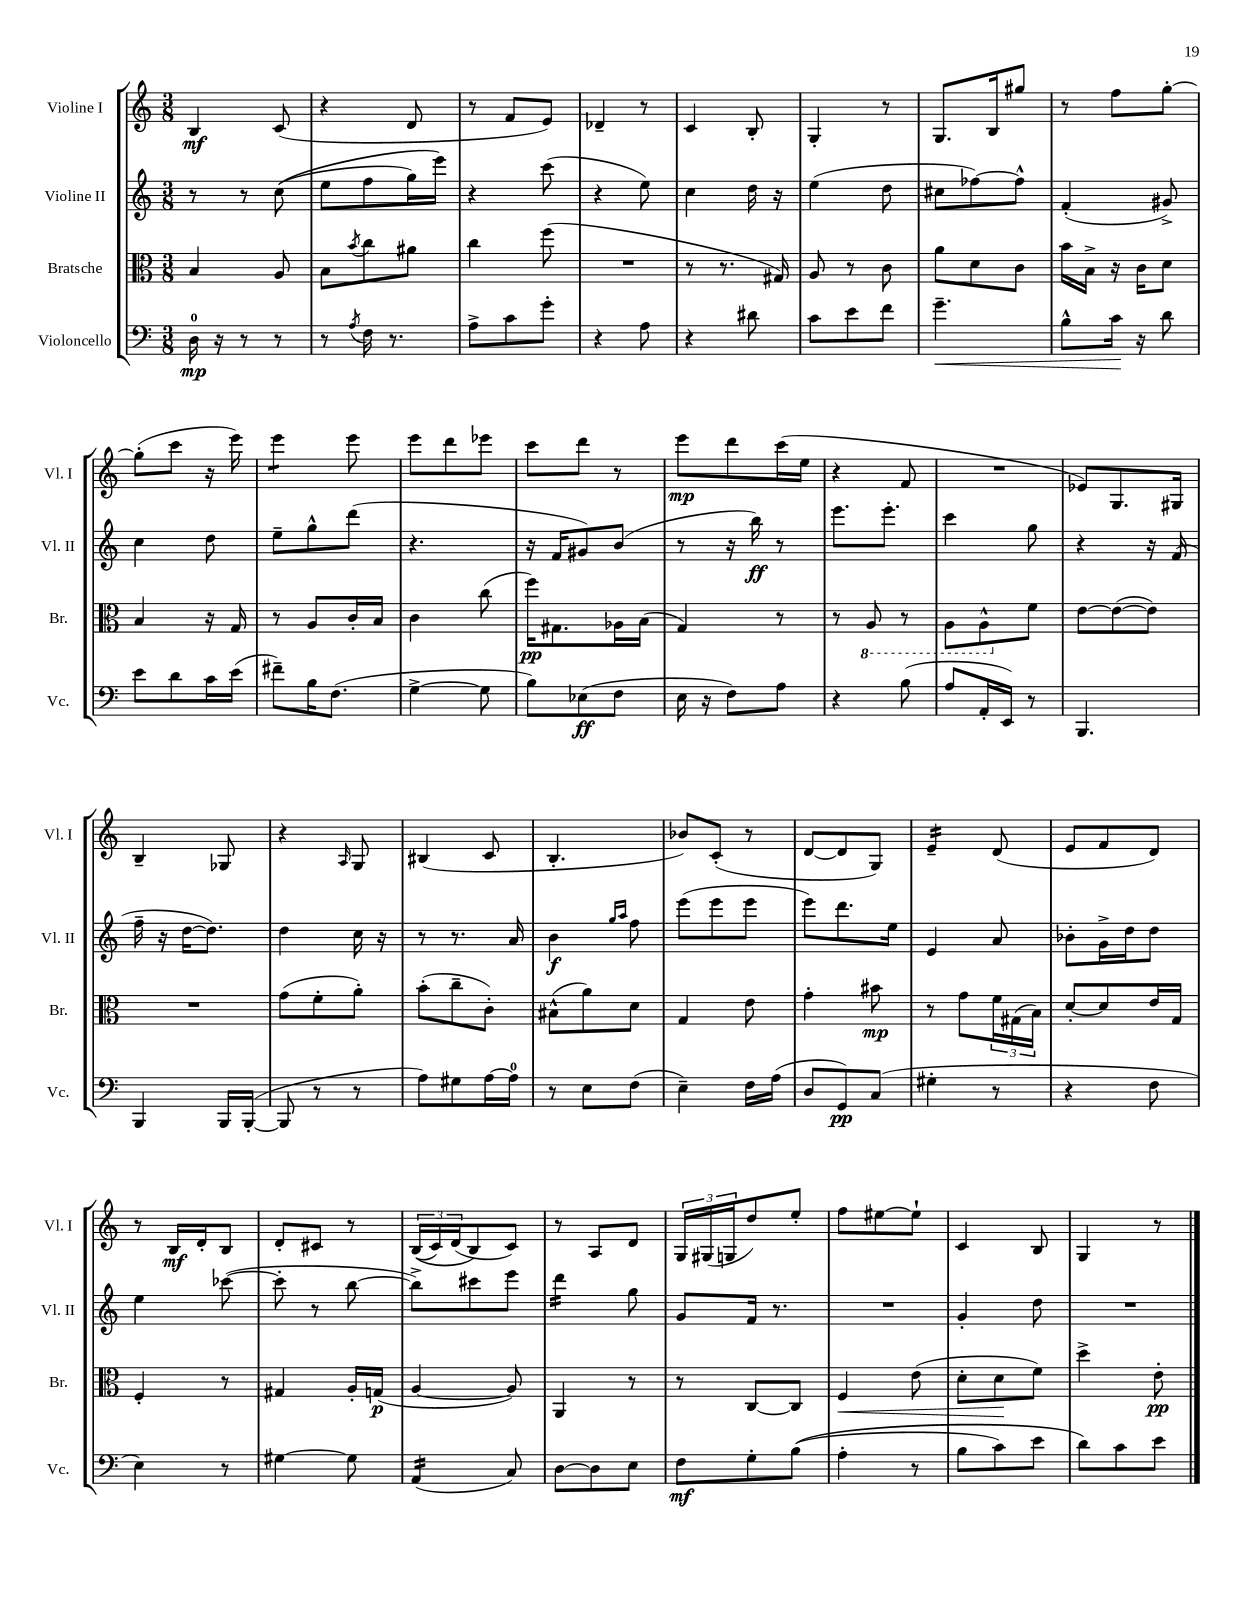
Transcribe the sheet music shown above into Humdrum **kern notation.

**kern	**kern	**kern	**kern
*staff4	*staff3	*staff2	*staff1
*clefF4	*clefC3	*clefG2	*clefG2
*k[]	*k[]	*k[]	*k[]
*M3/8	*M3/8	*M3/8	*M3/8
16D	4B	8r	4B
16r	.	.	.
8r	.	8r	.
8r	8A	&((8cc	(8c
=	=	=	=
8r	8B	8ee	4r
8qA	8qb	.	.
16F	8cc	8ff	.
8.r	.	.	.
.	8a#	16gg)	8d
.	.	16eee&)	.
=	=	=	=
8A^	4cc	4r	8r
8c	.	.	8f
8g'	(8ff	(8ccc	8e)
=	=	=	=
4r	4.r	4r	4d-~
8A	.	8ee)	8r
=	=	=	=
4r	8r	4cc	4c
.	8.r	.	.
8d#	.	16dd	8B'
.	16G#)	16r	.
=	=	=	=
8c	8A	(4ee	4G'
8e	8r	.	.
8f	8c	8dd	8r
=	=	=	=
4.g~	8a	8cc#	8.G
.	8d	[8ff-)	.
.	.	.	16B
.	8c	8ff-^^]	8gg#
=	=	=	=
8B^^	16b	(4f'	8r
.	16B^	.	.
16c	16r	.	8ff
16r	16c	.	.
8d	8d	8g#^)	[8gg'
=	=	=	=
8e	4B	4cc	(8gg']
8d	.	.	8ccc
16c	16r	8dd	16r
(16e	16G	.	16eee)
=	=	=	=
8f#~)	8r	8ee~	4eee
16B	8A	8gg^^	.
(8.F	.	.	.
.	16c'	(8ddd	8eee
.	16B	.	.
=	=	=	=
[4G^	4c	4.r	8eee
.	.	.	8ddd
8G]	(8cc	.	8eee-
=	=	=	=
8B)	16ff)	16r	8ccc
.	8.G#	16f	.
(8E-	.	8g#)	8ddd
8F	16A-	(8b	8r
.	(16B	.	.
=	=	=	=
16E	4G)	8r	8eee
16r	.	.	.
8F)	.	16r	8ddd
.	.	16bb)	.
8A	8r	8r	(16ccc
.	.	.	16ee
=	=	=	=
4r	8r	8.eee	4r
.	8AA	.	.
.	.	8.eee'	.
(8B	8r	.	8f
=	=	=	=
8A	8AA	4ccc	4.r
16AA'	8AA^^	.	.
16EE)	.	.	.
8r	8f	8gg	.
=	=	=	=
4.BBB	[8e	4r	8e-)
.	(8e_	.	8.G
.	8e])	16r	.
.	.	(16f	16G#
=	=	=	=
4BBB	4.r	16ff~	4B~
.	.	16r	.
.	.	[16dd	.
.	.	8.dd])	.
16BBB	.	.	8G-
([16BBB'	.	.	.
=	=	=	=
8BBB]	(8g	4dd	4r
8r	8f'	.	.
.	.	.	16qqA
8r	8a')	16cc	8G
.	.	16r	.
=	=	=	=
8A)	(8b'	8r	(4B#
8G#	8cc~	8.r	.
[16A	8c')	.	8c
16A]	.	16a	.
=	=	=	=
8r	(8B#^^	4b	4.B'
8E	8a)	.	.
.	.	16qqgg	.
.	.	16qqaa	.
(8F	8d	8ff	.
=	=	=	=
4E~)	4G	(8eee	8b-)
.	.	8eee	(8c'
16F	8e	8eee	8r
(16A	.	.	.
=	=	=	=
8D	4g'	8eee)	[8d
8GG)	.	8.ddd	8d]
(8C	8b#	.	8G)
.	.	16ee	.
=	=	=	=
4G#'	8r	4e	4e~
.	8g	.	.
8r	24f	8a	(8d
.	(24G#	.	.
.	24B)	.	.
=	=	=	=
4r	[8d'	8b-'	8e
.	8d]	16g^	8f
.	.	16dd	.
8F	16e	8dd	8d)
.	16G	.	.
=	=	=	=
4E)	4F'	4ee	8r
.	.	.	16B
.	.	.	16d'
8r	8r	([8ccc-	8B
=	=	=	=
[4G#	4G#	8ccc-']	8d'
.	.	8r	8c#
8G#]	16A'	[8bb	8r
.	(16G	.	.
=	=	=	=
(4AA	[4A	8bb^])	&((24B
.	.	.	24c)
.	.	.	(24d
.	.	8ccc#	8B&)
8C)	8A])	8eee	8c)
=	=	=	=
[8D	4AA	4ddd	8r
8D]	.	.	8A
8E	8r	8gg	8d
=	=	=	=
8F	8r	8g	24G
.	.	.	(24G#
.	.	.	24G
8G'	[8C	16f	8dd)
.	.	8.r	.
&((8B	8C]	.	8ee'
=	=	=	=
4A'	4F	4.r	8ff
.	.	.	[8ee#
8r	(8e	.	8ee#`]
=	=	=	=
8B	8d'	4g'	4c
8c)	8d	.	.
8e	8f)	8dd	8B
=	=	=	=
8d&)	4dd^	4.r	4G
8c	.	.	.
8e	8e'	.	8r
==	==	==	==
*-	*-	*-	*-
